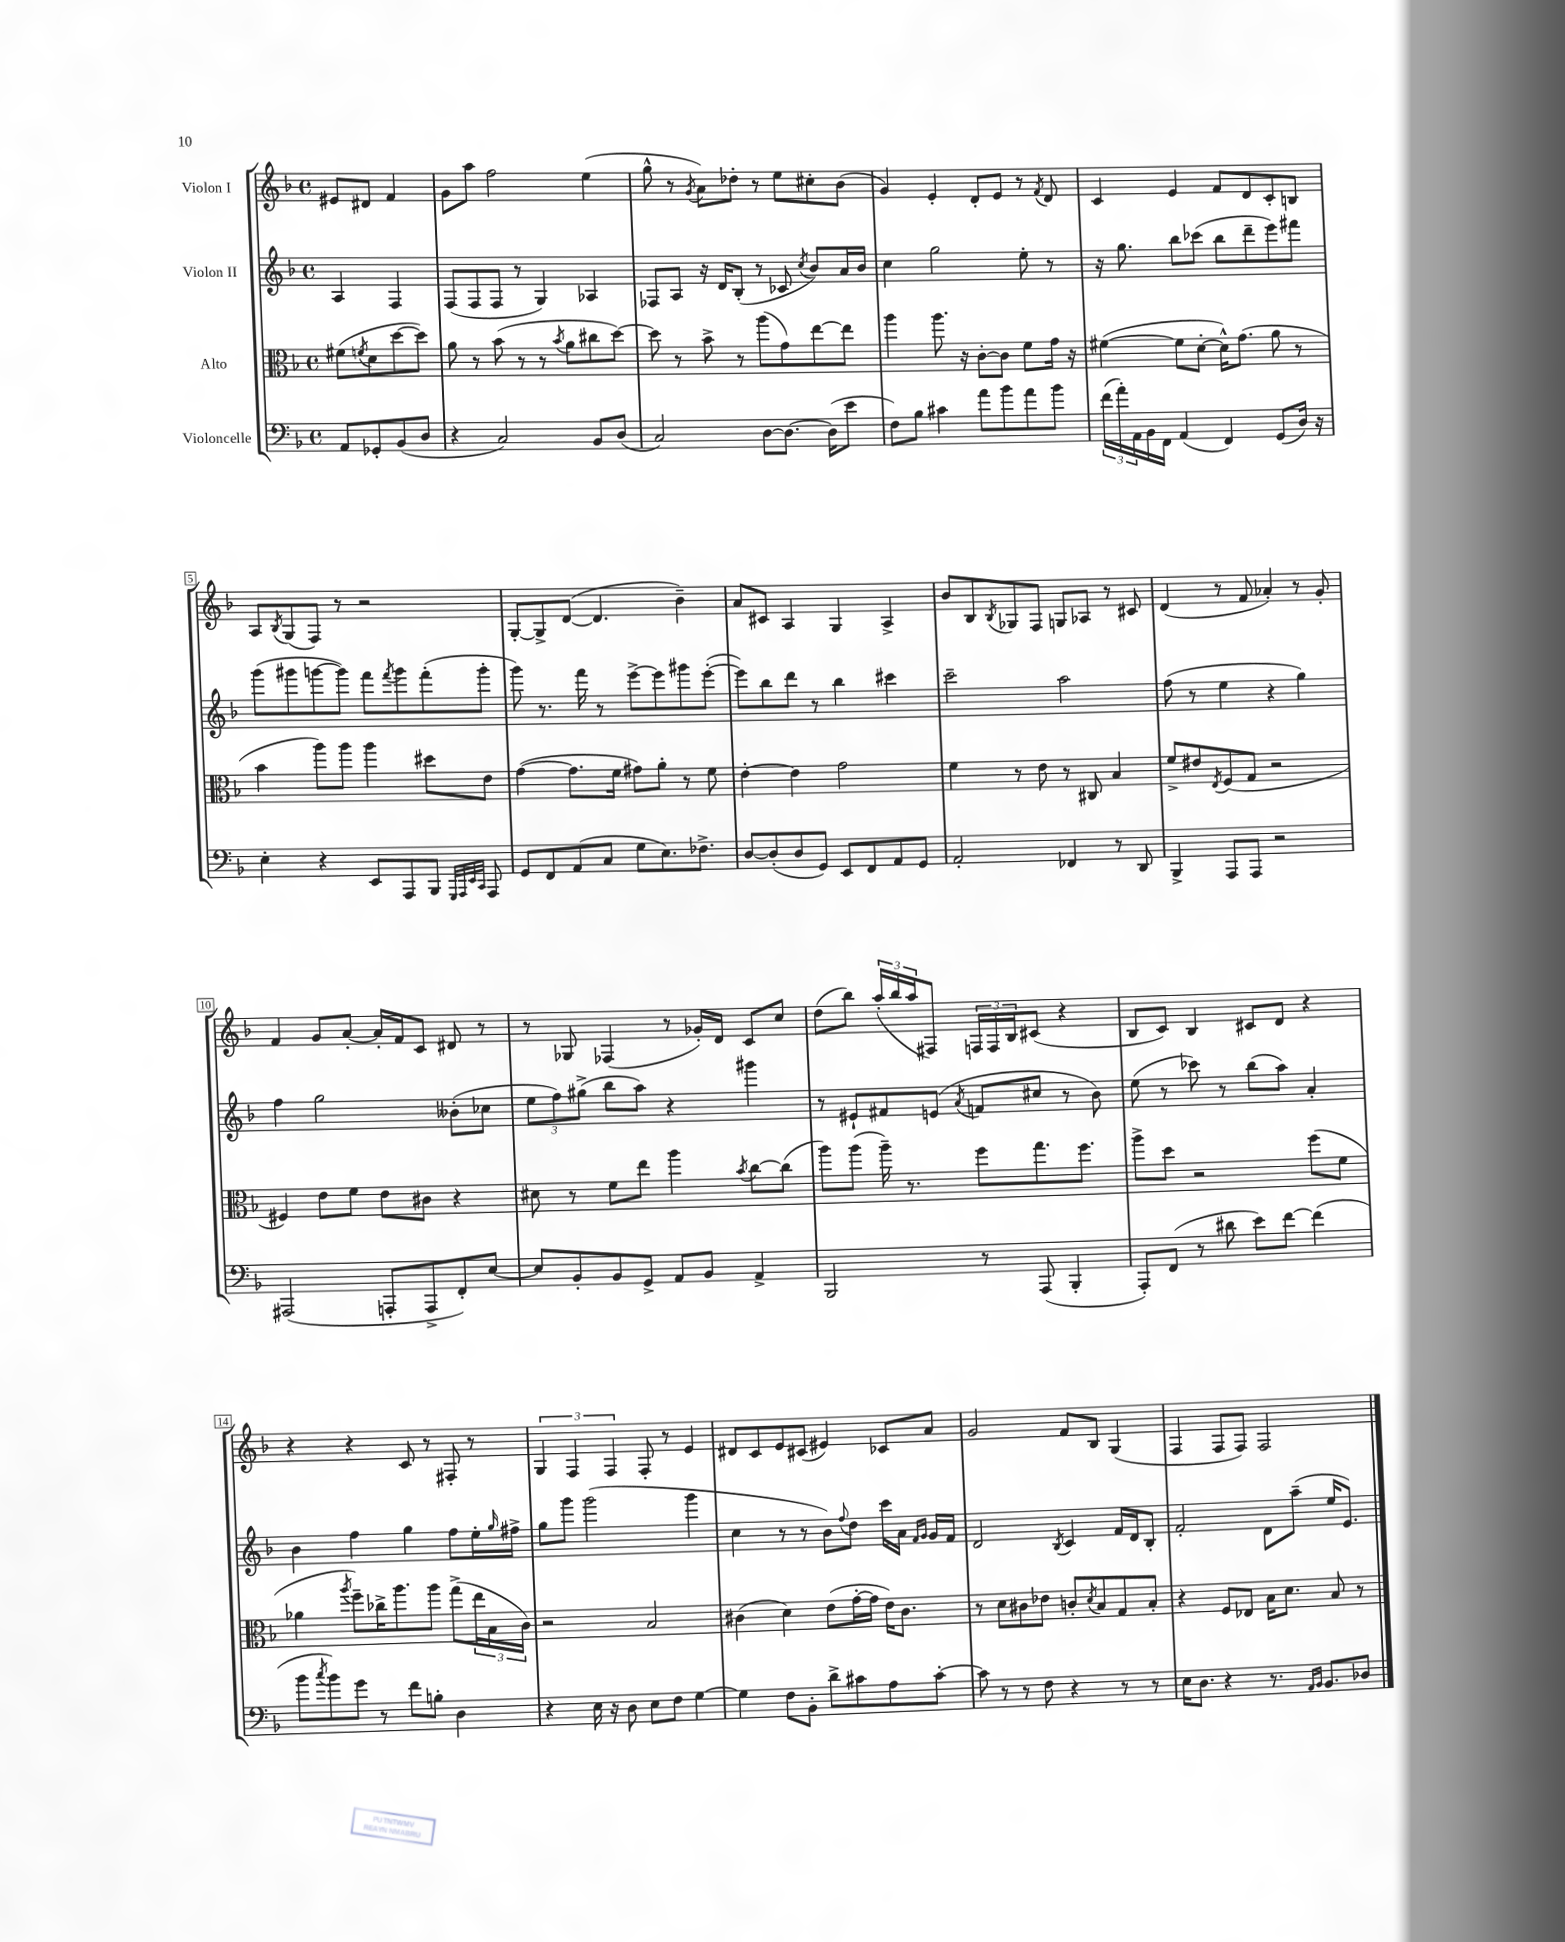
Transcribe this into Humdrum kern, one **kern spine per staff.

**kern	**kern	**kern	**kern
*part4	*part3	*part2	*part1
*staff4	*staff3	*staff2	*staff1
*I"Violoncelle	*I"Alto	*I"Violon II	*I"Violon I
*clefF4	*clefC3	*clefG2	*clefG2
*k[b-]	*k[b-]	*k[b-]	*k[b-]
*M4/4	*M4/4	*M4/4	*M4/4
*met(c)	*met(c)	*met(c)	*met(c)
=	=	=	=
8AA/L	(8f#X\L	4A/	8e#X/L
.	8qfn/	.	.
8GG-X'/	8d\	.	8d#X/J
(8BB-/	[8dd\	4F/	4f/
8D/J	8dd\J])	.	.
=1	=1	=1	=1
4r	8a\	(8F/L	8g\L
.	8r	8F/	8aa\J
2C/)	(8b-\	8F/J	2ff\
.	8r	8r	.
.	8r	4G/)	.
.	8qb-/	.	.
.	8a\L	.	.
8BB-/L	8cc#X\	4A-X/	(4ee\
(8D/J	[8dd\J)	.	.
=2	=2	=2	=2
2C/)	8dd\]	8F-X/L	8gg^^\
.	8r	8A/J	8r
.	.	.	8qg/
.	8b-^\	16r	8a\L)
.	.	16d/KL	.
.	8r	(8B-'/J	8dd-X'\J
[8D\L	(8aa\L	8r	8r
8.D\J_	8g\)	8c-X/	8ee\L
.	.	8qcc/	.
.	[8ee\	8b-/L)	8cc#X'\
(16D\KL]	.	.	.
8e\J	8ee\J]	16a/L	(8b-\J
.	.	16b-/JJ	.
=3	=3	=3	=3
8F\L)	4aa\	4cc\	4g/)
8B-\J	.	.	.
4c#X\	8.aa\	2gg\	4e'/
.	16r	.	.
8a\L	[8c'\L	.	8d'/L
8b-\	8c\J]	.	8e/J
8a\	8f\L	8ee'\	8r
.	.	.	8qf/
8b-\J	16g\Jk	8r	8d/
.	16r	.	.
=4	=4	=4	=4
(24f\LL	([4f#X\	16r	4c/
24a'\)	.	.	.
.	.	8.gg\	.
24AA\	.	.	.
16BB-\	.	.	.
16FF\JJ	.	.	.
(4AA/	8f#\L]	8bb-\L	4e/
.	[8d'\J	(8ccc-X\J	.
4FF/)	16d^^\KL])	8bb-\L	8f/L
.	(8.g\J	.	.
.	.	8ddd~\	8d/
(8GG/L	8a\	8eee\)	8c'/
16D/Jk)	8r	8fff#X\J	8Bn/J
16r	.	.	.
!!LO:LB:g=z
=5	=5	=5	=5
4E'\	4b-\	(8ggg\L	8A/L
.	.	.	8qB-/
.	.	8ggg#X\	(8G/
4r	8aa\L)	[8gggn\	8F/J)
.	8aa\J	8ggg\J])	8r
8EE/L	4aa\	8fff\L	2r
.	.	8qfff/	.
8AAA/	.	8ggg\	.
8BBB-/J	8dd#X\L	(8fff'\	.
32qqGGG/LLL	.	.	.
32qqAAA/	.	.	.
32qqEE/	.	.	.
32qqCC/JJJ	.	.	.
8AAA/	8e\J	8ggg'\J	.
=6	=6	=6	=6
8GG/L	([4g\	8ggg\)	[8G'/L
8FF/	.	8.r	8G^/]
(8AA/	8.g\L]	.	([8d/J
.	.	16fff\	.
8C/J	.	8r	4.d/]
.	16f\Jk	.	.
8G\L	8g#X\L)	[8eee^\L	.
8.E\)	8a'\J	8eee\]	.
.	8r	8ggg#X\	4b-~\)
8.F-X^\J	.	.	.
.	8f\	([8eee'\J	.
=7	=7	=7	=7
[8D/L	[4e'\	8eee\L])	8a/L
(8D'/]	.	8bb-\	8c#X/J
8D/	4e\]	8ddd\J	4A/
8GG/J)	.	8r	.
8EE/L	2g\	4bb-\	4G/
8FF/	.	.	.
8AA/	.	4ccc#X\	4A^/
8GG/J	.	.	.
=8	=8	=8	=8
2AA'/	4f\	2ccc~\	8b-/L
.	.	.	8B-/
.	.	.	8qB-/
.	8r	.	8G-X/
.	8e\	.	8F/J
4FF-X/	8r	2aa\	8Gn/L
.	8C#X/	.	8A-X/J
8r	4B-/	.	8r
8DD/	.	.	8c#X/
=9	=9	=9	=9
4BBB-^/	8f^/L	(8ff\	(4d/
.	8e#X/	8r	.
.	8qE/	.	.
8AAA/L	(8F/	4ee\	8r
8AAA/J	8G/J	.	8f/
2r	2r	4r	4a-X'/)
.	.	4gg\)	8r
.	.	.	8g'/
!!LO:LB:g=z
=10	=10	=10	=10
(2AAA#X/	4F#X/)	4ff\	4f/
.	8e\L	2gg\	8g/L
.	8f\J	.	[8a'/J
8AAAn'/L	8e\L	.	16a'/LL]
.	.	.	16f/J
8AAA^/	8c#X\J	.	8c/J
8FF'/)	4r	(8b--X'\L	8d#X/
[8E/J	.	8cc-X\J	8r
=11	=11	=11	=11
8E/L]	8d#X\	12ee\L	8r
.	.	12ff\)	.
8BB-'/	8r	.	8G-X/
.	.	(12gg#X^\J	.
8BB-/	8f\L	8bb-\L	(4F-X/
8GG^/J	8ee\J	8aa\J)	.
8AA/L	4aa\	4r	8r
8BB-/J	.	.	16g-X'/LL)
.	.	.	16d/JJ
.	8qb-/	.	.
4AA^/	[8cc\L	4ggg#X\	8c/L
.	(8cc\J]	.	8cc/J
=12	=12	=12	=12
2BBB-/	8aa\L)	8r	(8dd\L
.	(8aa\J	8e#X`/L	8bb-\J)
.	16aa~\)	8f#X/	(24aa'/LL
.	.	.	24bb-/
.	8.r	.	.
.	.	.	24aa/J
.	.	(8en/J	8F#X/J)
.	.	8qa/	.
8r	8ff\L	8fn/L	24Fn/LL
.	.	.	24F/
.	.	.	24B-/J
(8AAA/	8.gg\	8cc#X/J	(8c#X/J
4BBB-'/	.	8r	4r
.	8.ff\J	.	.
.	.	8b-\)	.
=13	=13	=13	=13
8AAA'/L)	8aa^\L	(8ee\	8B-/L
(8FF/J	8dd\J	8r	8c/J)
8r	2r	8ccc-X\)	4B-/
8d#X\	.	8r	.
8e\L)	.	(8bb-\L	8c#X/L
[8f\J	.	8aa\J)	8d/J
(4f\]	(8ff\L	4a'/	4r
.	8f\J	.	.
!!LO:LB:g=z
=14	=14	=14	=14
8b-\L	4a-X\	4b-\	4r
8qcc/	.	.	.
8b-\)	.	.	.
.	8qaa/	.	.
8g\J	8ff~\L)	4ff\	4r
8r	16cc-X^\K	.	.
.	8.aa\	.	.
8f\L	.	4gg\	8c/
8Bn'\J	8aa\J	.	8r
4D\	(8gg^\L	8ff\L	8F#X'/
.	24ee\L	16ee'\L	8r
.	24B-\	.	.
.	.	16qqgg/	.
.	.	16ff#X^\JJ	.
.	24c\JJ)	.	.
=15	=15	=15	=15
4r	2r	8gg\L	6G/
.	.	8ggg\J	.
.	.	.	6F/
16E\	.	(2ggg\	.
16r	.	.	.
.	.	.	6F/
8D\	.	.	.
8E\L	2B-/	.	8F'/
8F\J	.	.	8r
[4G\	.	4ggg\	4e/
=16	=16	=16	=16
4G\]	(4c#X\	4cc\	8d#X/L
.	.	.	8c/
8F\L	4d\)	8r	8e/
8BB-'\J	.	8r	(8c#X/J
8d^\L	(8e\L	8b-\L)	4e#X/)
.	.	8qqff/	.
8c#X\	[16g'\L	8dd\J	.
.	16g\JJ]	.	.
8A\	16e\KL)	16ccc\LL	8c-X/L
.	8.c#\J	16a\JJ	.
.	.	16qqf/LL	.
.	.	16qqg/JJ	.
[8c#'\J	.	16g/LL	8a/J
.	.	16f/JJ	.
=17	=17	=17	=17
8c#\]	8r	2d/	2g/
8r	8d\L	.	.
8r	8c#X\	.	.
8F\	8e-X\J	.	.
.	.	8qB-/	.
4r	8cn'/L	4c/	8f/L
.	8qd/	.	.
.	8B-/	.	8B-/J
8r	8G/	16f/LL	(4G/
.	.	16d/J	.
8r	8B-'/J	8B-'/J	.
=18	=18	=18	=18
16E\KL	4r	2f'/	4F/
8.D\J	.	.	.
4r	8F/L	.	8F/L
.	8E-X/J	.	8F/J)
8.r	16B-\KL	8d\L	2F/
.	8.d\J	.	.
.	.	(8aa~\J	.
16qqAA/LL	.	.	.
16qqBB-/JJ	.	.	.
8.BB-/L	.	.	.
.	8B-/	16ee/KL	.
.	.	8.e/J)	.
8D-X/J	8r	.	.
==	==	==	==
*-	*-	*-	*-
